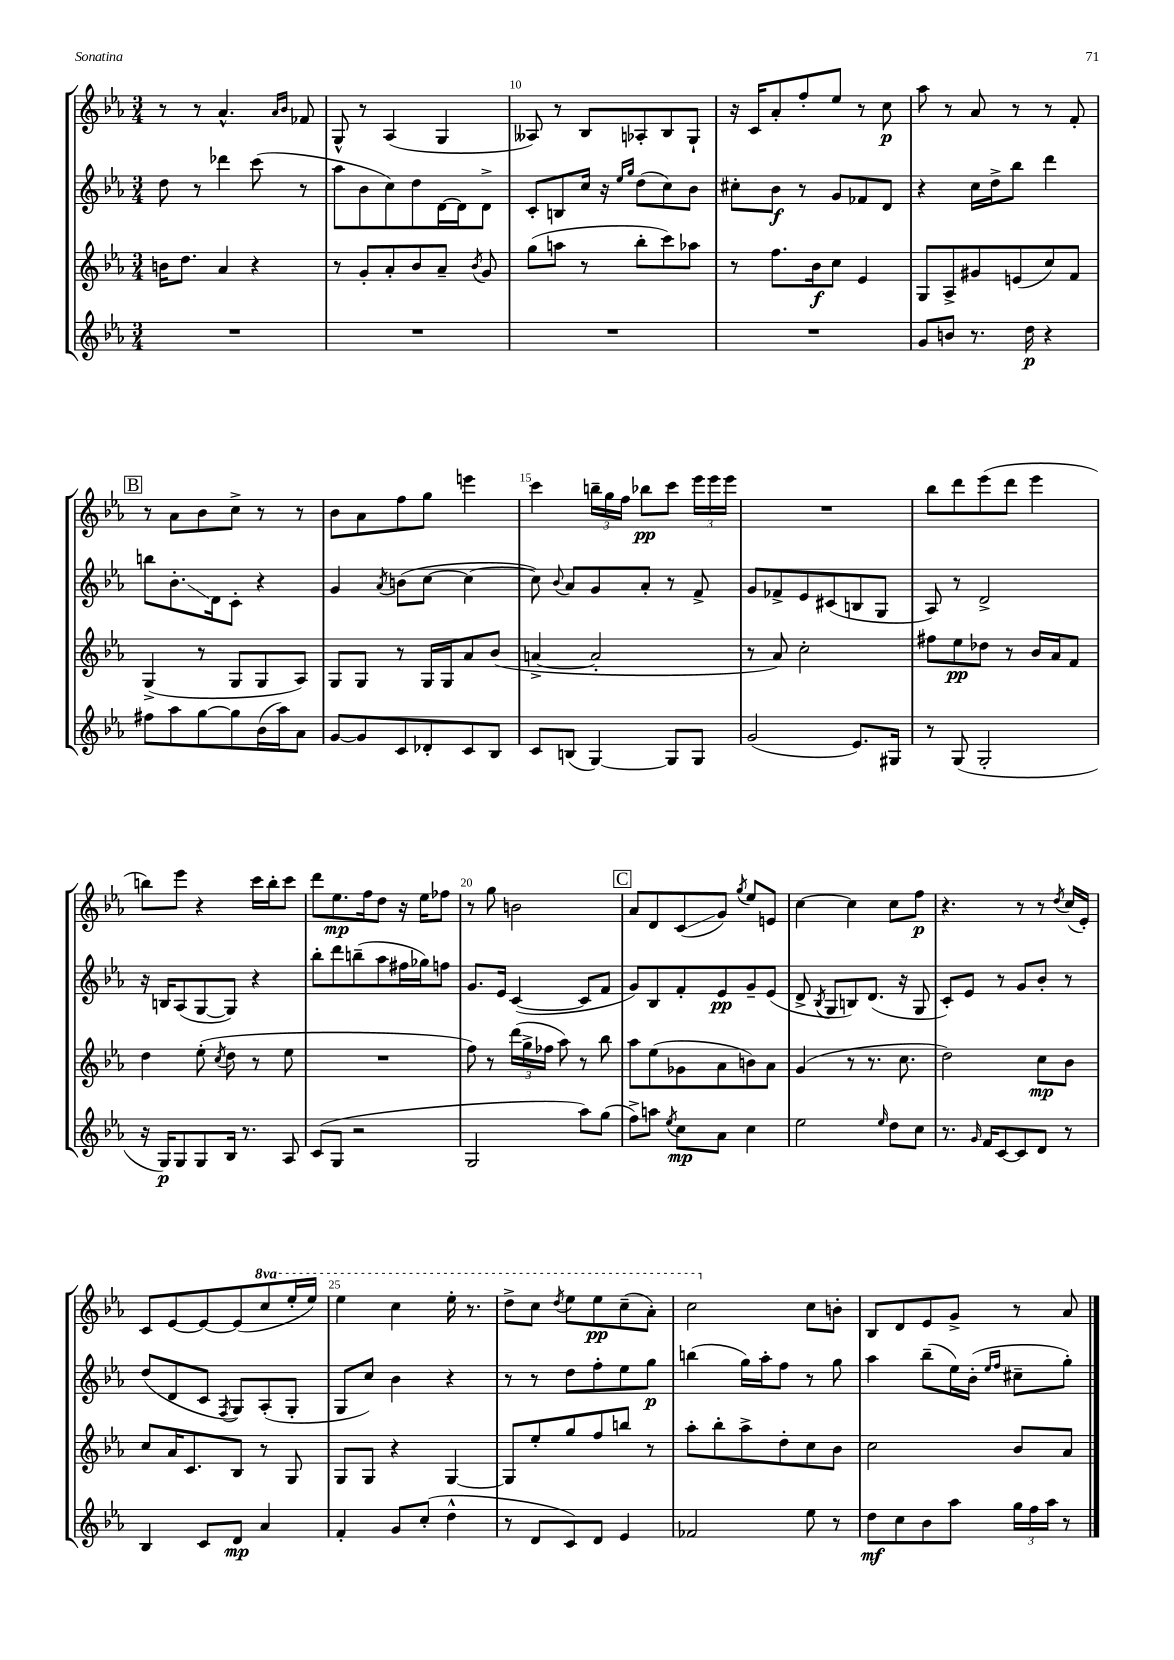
<<
\new StaffGroup <<
\new Staff = "s0" {
    \clef treble \key ees \major \numericTimeSignature \time 3/4 \set Staff.ottavationMarkups = #ottavation-simple-ordinals
    \autoBeamOff r8 r8 aes'4.-^ \grace { aes'16[ bes'16] } fes'8 |
    g8-^ r8 aes4( g4 |
    aeses8) r8 bes8[ aes8-. bes8 g8]-! |
    r16 c'16[ aes'8-. f''8-. ees''8] r8 c''8\p |
    aes''8 r8 aes'8 r8 r8 f'8-. |
    \mark \markup { \box "B" } r8 aes'8[ bes'8 c''8]-> r8 r8 |
    bes'8[ aes'8 f''8 g''8] e'''4 |
    c'''4 \tuplet 3/2 { b''16[-- g''16 f''16] } bes''8[\pp c'''8] \tuplet 3/2 { ees'''16[ ees'''16 ees'''16] } |
    R2. |
    bes''8[ d'''8 ees'''8( d'''8] ees'''4 |
    b''8[) ees'''8] r4 c'''16[ b''16-. c'''8] |
    d'''8[ ees''8.\mp f''16 d''8] r16 ees''16[ fes''8] |
    r8 g''8 b'2 |
    \mark \markup { \box "C" } aes'8[ d'8 c'8\glissando( g'8]) \acciaccatura { g''8 } ees''8[ e'8] |
    c''4~ c''4 c''8[ f''8]\p |
    r4. r8 r8 \acciaccatura { d''8 } c''16[( ees'16]-.) |
    c'8[ ees'8~ ees'8~ ees'8( \ottava #1 c'''8 ees'''16-. ees'''16]) |
    ees'''4 c'''4 ees'''16-. r8. |
    d'''8[-> c'''8] \acciaccatura { d'''8 } ees'''8[ ees'''8\pp c'''8--( aes''8]-.) |
    c'''2 \ottava #0 c''8[ b'8]-. |
    bes8[ d'8 ees'8 g'8]-> r8 aes'8 \bar "|." |
}
\new Staff = "s1" {
    \clef treble \key ees \major \numericTimeSignature \time 3/4
    \autoBeamOff d''8 r8 des'''4 c'''8( r8 |
    aes''8[ bes'8 c''8) d''8 d'16~ d'16 d'8]-> |
    c'8[-. b8 c''16] r16 \grace { ees''16[ g''16] } d''8[( c''8) bes'8] |
    cis''8[-. bes'8]\f r8 g'8[ fes'8 d'8] |
    r4 c''16[ d''16-> bes''8] d'''4 |
    \mark \markup { \box "B" } b''8[ bes'8.-.\glissando d'16 c'8]-. r4 |
    g'4 \acciaccatura { aes'8 } b'8[( c''8]~ c''4~ |
    c''8) \appoggiatura { bes'8 } aes'8[ g'8 aes'8]-. r8 f'8-> |
    g'8[ fes'8-> ees'8 cis'8( b8 g8] |
    aes8) r8 d'2-> |
    r16 b16[ aes8( g8~ g8]) r4 |
    bes''8[-. d'''8 b''8--( aes''8 fis''16 ges''16) f''8] |
    g'8.[ ees'16] c'4~( c'8[ f'8] |
    \mark \markup { \box "C" } g'8[) bes8 f'8-. ees'8\pp g'8-- ees'8]( |
    d'8-> \acciaccatura { bes8 } g8[ b8) d'8.]( r16 g8 |
    c'8[-.) ees'8] r8 g'8[ bes'8]-. r8 |
    d''8[( d'8 c'8] \acciaccatura { f8 } g8[) aes8-.( g8]-. |
    g8[ c''8]) bes'4 r4 |
    r8 r8 d''8[ f''8-. ees''8 g''8]\p |
    b''4( g''16[) aes''16-. f''8] r8 g''8 |
    aes''4 bes''8[--( ees''16) bes'16]-.( \grace { ees''16[ f''16] } cis''8[-- g''8]-.) \bar "|." |
}
\new Staff = "s2" {
    \clef treble \key ees \major \numericTimeSignature \time 3/4
    \autoBeamOff b'16[ d''8.] aes'4 r4 |
    r8 g'8[-. aes'8-. bes'8 aes'8]-- \acciaccatura { bes'8 } g'8 |
    g''8[( a''8] r8 bes''8[-. c'''8) aes''8] |
    r8 f''8.[ bes'16\f c''8] ees'4 |
    g8[ aes8-> gis'8 e'8( c''8) f'8] |
    \mark \markup { \box "B" } g4->( r8 g8[ g8 aes8]) |
    g8[ g8] r8 g16[ g16 aes'8 bes'8]( |
    a'4~-> a'2-. |
    r8 aes'8) c''2-. |
    fis''8[ ees''8\pp des''8] r8 bes'16[ aes'16 f'8] |
    d''4 ees''8-.( \acciaccatura { c''8 } d''8 r8 ees''8 |
    R2. |
    f''8) r8 \tuplet 3/2 { d'''16[( g''16-> fes''16] } aes''8) r8 bes''8 |
    \mark \markup { \box "C" } aes''8[ ees''8( ges'8 aes'8 b'8) aes'8] |
    g'4( r8 r8. c''8. |
    d''2) c''8[\mp bes'8] |
    c''8[ aes'16 c'8. bes8] r8 g8 |
    g8[ g8] r4 g4~ |
    g8[ ees''8-. g''8 f''8 b''8] r8 |
    aes''8[-. bes''8-. aes''8-> d''8-. c''8 bes'8] |
    c''2 bes'8[ aes'8] \bar "|." |
}
\new Staff = "s3" {
    \clef treble \key ees \major \numericTimeSignature \time 3/4
    \autoBeamOff R2. |
    R2. |
    R2. |
    R2. |
    g'8[ b'8] r8. d''16\p r4 |
    \mark \markup { \box "B" } fis''8[ aes''8 g''8~ g''8 bes'16( aes''16) aes'8] |
    g'8[~ g'8 c'8 des'8-. c'8 bes8] |
    c'8[ b8]( g4~) g8[ g8] |
    g'2( ees'8.[) gis16] |
    r8 g8( g2-. |
    r16 g16[\p) g8 g8 bes16] r8. aes8 |
    c'8[( g8] r2 |
    g2 aes''8[) g''8]( |
    \mark \markup { \box "C" } f''8[->) a''8] \acciaccatura { ees''8 } c''8[\mp aes'8] c''4 |
    ees''2 \grace { ees''16 } d''8[ c''8] |
    r8. \grace { g'16 } f'16[ c'8~ c'8 d'8] r8 |
    bes4 c'8[ d'8]\mp aes'4 |
    f'4-. g'8[ c''8]-.( d''4-^ |
    r8 d'8[ c'8) d'8] ees'4 |
    fes'2 ees''8 r8 |
    d''8[\mf c''8 bes'8 aes''8] \tuplet 3/2 { g''16[ f''16 aes''16] } r8 \bar "|." |
}
>>
>>
\layout { \context { \Score currentBarNumber = #8 \override BarNumber.break-visibility = ##(#f #t #t) barNumberVisibility = #(every-nth-bar-number-visible 5) } }
